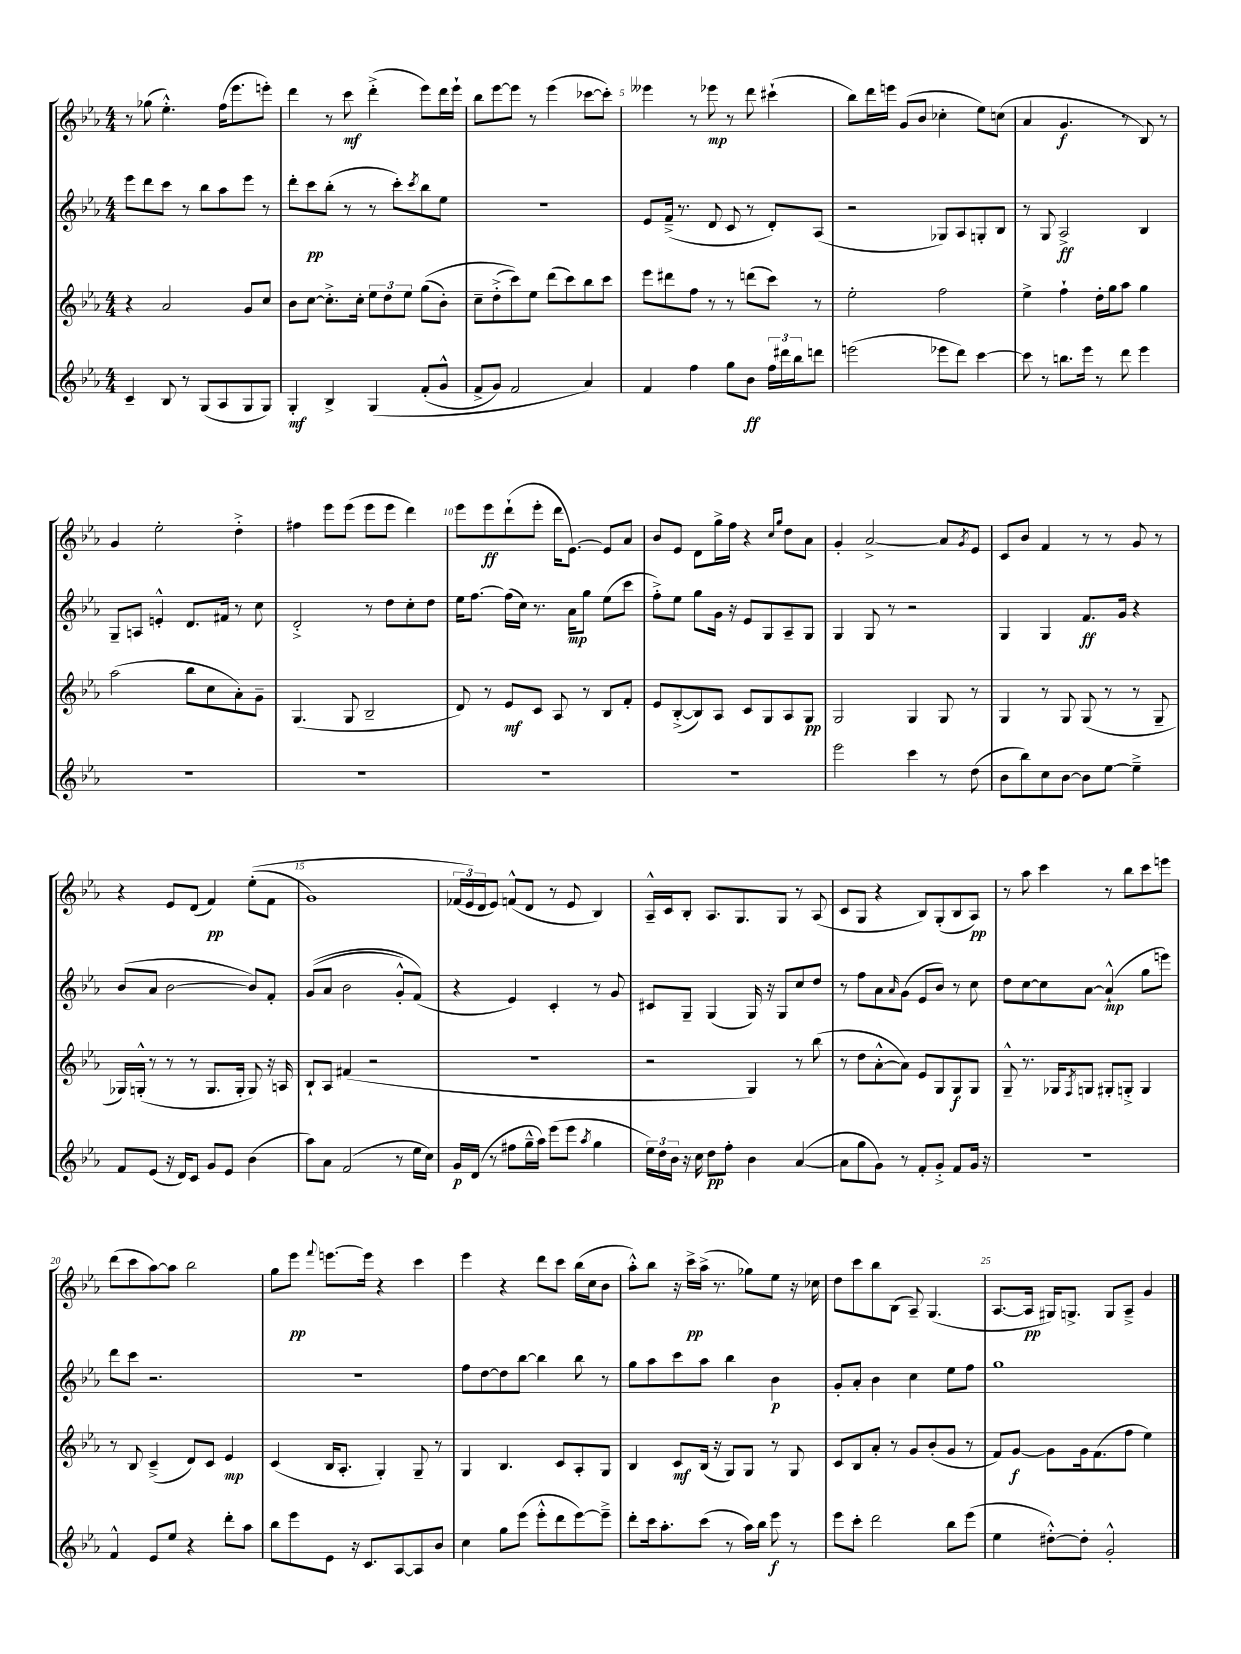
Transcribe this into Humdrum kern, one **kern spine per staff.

**kern	**kern	**kern	**kern
*staff4	*staff3	*staff2	*staff1
*clefG2	*clefG2	*clefG2	*clefG2
*k[b-e-a-]	*k[b-e-a-]	*k[b-e-a-]	*k[b-e-a-]
*M4/4	*M4/4	*M4/4	*M4/4
4c~	4r	8eee-	8r
.	.	8ddd	(8gg-
8B-	2a-	8ccc	4.ee-'^^)
8r	.	8r	.
(8G	.	8bb-	.
8A-	.	8aa-	(16ff
.	.	.	8.eee-
8G	8g	8eee-	.
8G)	8cc	8r	8eee')
=	=	=	=
4G'	8b-	8ddd'	4ddd
.	[8cc	8ccc	.
4B-^	8.cc'^]	(8bb-'	8r
.	.	8r	8ccc
.	16cc'	.	.
&(4G	12ee-	8r	(4ddd'^
.	12dd	.	.
.	.	8ccc')	.
.	12ee-	.	.
.	.	8qccc	.
(8f'	&((8gg	8bb-	8eee-)
8g^^	8b-')	8ee-	16ddd
.	.	.	16eee-`
=	=	=	=
8f^	8cc~	1r	8bb-
8g)	(8dd'^	.	[8eee-
2f	8ccc)&)	.	8eee-]
.	8ee-	.	8r
.	(8ddd	.	(4eee-
.	8ccc)	.	.
4a-&)	8bb-	.	[8ccc-
.	8ccc	.	8ccc-'])
=	=	=	=
4f	8eee-	8e-	4eee--
.	8ddd#	(16f~^	.
.	.	8.r	.
4ff	8ff	.	8r
.	8r	8d	8eee-
8gg	8r	8c	8r
8b-	(8ddd	8r	8ddd
24ff	8ccc)	8d')	(4ccc#`
24ddd#	.	.	.
24bb-	.	.	.
8ddd	8r	(8A-	.
=	=	=	=
(2eee	2ee-'	2r	8bb-)
.	.	.	16ddd
.	.	.	16eee
.	.	.	(8g
.	.	.	8b-
8eee-	2ff	8G-)	4cc-'
8ddd)	.	8A-	.
[4ccc	.	8G'	8ee-)
.	.	8B-	(8cc
=	=	=	=
8ccc]	4ee-^	8r	4a-
8r	.	8G	.
8.bb	4ff`	2A-^	4.g
16eee-	.	.	.
8r	16dd'	.	.
.	16gg	.	.
8ddd	8aa-	.	8r
4eee-	4gg	4B-	8B-)
.	.	.	8r
=	=	=	=
1r	(2aa-	8G~	4g
.	.	8A	.
.	.	4e'^^	2ee-'
.	8bb-	8.d	.
.	8cc	.	.
.	.	16f#	.
.	8a-')	8r	4dd'^
.	8g~	8cc	.
=	=	=	=
1r	(4.G	2d'^	4ff#
.	.	.	8eee-
.	8G	.	(8eee-
.	2B-~	8r	8eee-
.	.	8dd	8eee-
.	.	8cc'	4ddd)
.	.	8dd	.
=	=	=	=
1r	8d)	16ee-	8eee-
.	.	[8.ff	.
.	8r	.	8eee-
.	8e-	(16ff]	(8ddd`
.	.	16cc)	.
.	8c	8.r	8eee-'
.	8A-	.	16ddd
.	.	16a-	[8.e-)
.	8r	8gg	.
.	8B-	(8ee-	8e-]
.	8f'	8ccc	8a-
=	=	=	=
1r	8e-	8ff'^)	8b-
.	([8B-'^	8ee-	8e-
.	8B-])	8gg	8d
.	8A-	16g	16gg^
.	.	16r	16ff
.	8c	8e-	4r
.	8G	8G	.
.	.	.	16qqcc
.	.	.	16qqgg
.	8A-	8A-~	8dd
.	8G	8G	8a-
=	=	=	=
2eee-	2G	4G	4g'
.	.	8G	[2a-^
.	.	8r	.
4ccc	4G	2r	.
8r	8G	.	8a-]
.	.	.	8qg
(8dd	8r	.	8e-
=	=	=	=
8b-	4G	4G	8c
8bb-)	.	.	8b-
8cc	8r	4G	4f
[8b-	8G	.	.
8b-]	(8G	8.f	8r
[8ee-	8r	.	8r
.	.	16g	.
4ee-~^]	8r	4r	8g
.	8G~	.	8r
=	=	=	=
8f	16G-)	(8b-	4r
.	(16G'^^	.	.
(8e-	8r	8a-	.
16r	8r	[2b-	8e-
16d)	.	.	.
8c	8r	.	(8d
8g	8.G	.	4f)
8e-	.	.	.
.	16G'	.	.
(4b-	8G)	8b-])	&((8ee-'
.	16r	8f'	8f
.	16A	.	.
=	=	=	=
8aa-)	8B-`	&((8g	1g)
8a-	8A-	8a-	.
(2f	(4f#	2b-	.
.	2r	.	.
8r	.	8g'^^)	.
16ee-	.	(8f&)	.
16cc)	.	.	.
=	=	=	=
16g	1r	4r	(24f-
.	.	.	24e-&)
(16d	.	.	.
.	.	.	24d
8r	.	.	8e-)
8ff#	.	4e-)	(8f^^
16gg~^^	.	.	8d
16aa-)	.	.	.
(8eee-	.	4c'	8r
8eee-	.	.	8e-
8qaa-	.	.	.
4gg	.	8r	4B-)
.	.	8g	.
=	=	=	=
24ee-)	2r	8c#	16A-~^^
24dd	.	.	.
.	.	.	16c
24b-	.	.	.
16r	.	8G~	8B-'
16cc	.	.	.
8dd	.	(4G	8.A-
8ff'	.	.	.
.	.	.	8.G
4b-	4G)	16G)	.
.	.	16r	.
.	.	8G	8G
([4a-	8r	8cc	8r
.	(8bb-	8dd	(8A-
=	=	=	=
8a-]	8r	8r	8c
8gg	8dd	8ff	8G
8g)	[8a-'^^	8a-	4r
.	.	16qqa-	.
8r	8a-])	(8g	.
8f'	8e-	8e-	8B-)
8g'^	8G	8b-)	(8G'
8f	8G	8r	8B-
16g	8G	8cc	8A-)
16r	.	.	.
=	=	=	=
1r	8G~^^	8dd	8r
.	8.r	[8cc	8aa-
.	.	8cc]	4ccc
.	16G-	.	.
.	8qF	.	.
.	8G	[8a-	.
.	8G#'	(4a-`^^]	8r
.	8G'^	.	8bb-
.	4G	8gg	8ccc
.	.	8eee)	8eee
=	=	=	=
4f^^	8r	8ddd	(8ddd
.	8B-	8ccc	8ccc
8e-	(4c~^	2.r	[8aa-)
8ee-	.	.	8aa-]
4r	8d)	.	2bb-
.	8c	.	.
8ddd'	4e-	.	.
8aa-	.	.	.
=	=	=	=
8bb-	(4c	1r	8gg
8eee-	.	.	8eee-
.	.	.	8qqfff
8e-	16B-	.	[8.eee
.	8.A-'	.	.
16r	.	.	.
8.c	.	.	16eee]
.	4G')	.	4r
[8A-	.	.	.
8A-]	8G~	.	4ccc
8b-	8r	.	.
=	=	=	=
4cc	4G	8ff	4eee-
.	.	[8dd	.
8gg	4.B-	8dd]	4r
(8eee-	.	[8bb-	.
8eee-'^^	.	4bb-]	8ddd
8ddd	8c	.	8ccc
[8eee-)	8A-'	8bb-	(16bb-
.	.	.	16cc
8eee-~^]	8G	8r	8b-
=	=	=	=
8ddd'	4B-	8gg	8aa-'^^)
16ccc	.	8aa-	8bb-
8.aa-'	.	.	.
.	8c	8ccc	16r
.	.	.	16ccc^
(8ccc	(16B-	8aa-	(16aa-^
.	16r	.	8.r
8r	8G)	4bb-	.
16aa-)	8G	.	8gg-)
16bb-	.	.	.
8eee-	8r	4b-	8ee-
8r	8G	.	16r
.	.	.	16cc-
=	=	=	=
8eee-	8c	8g'	8dd
8ccc'	8B-	8a-'	8ccc
2ddd	8a-'	4b-	8bb-
.	8r	.	(8B-
.	8g	4cc	8A-~)
.	(8b-'	.	(4.G
8bb-	8g	8ee-	.
(8eee-	8r	8ff	.
=	=	=	=
4ee-	8f)	1gg	[8.A-
.	[8g	.	.
.	.	.	16A-]
[8dd#'^^)	8g]	.	16G#)
.	.	.	8.G^
8dd#']	16g	.	.
.	(8.f	.	.
2g'^^	.	.	8G
.	8ff	.	8A-~^
.	4ee-)	.	4g
==	==	==	==
*-	*-	*-	*-
